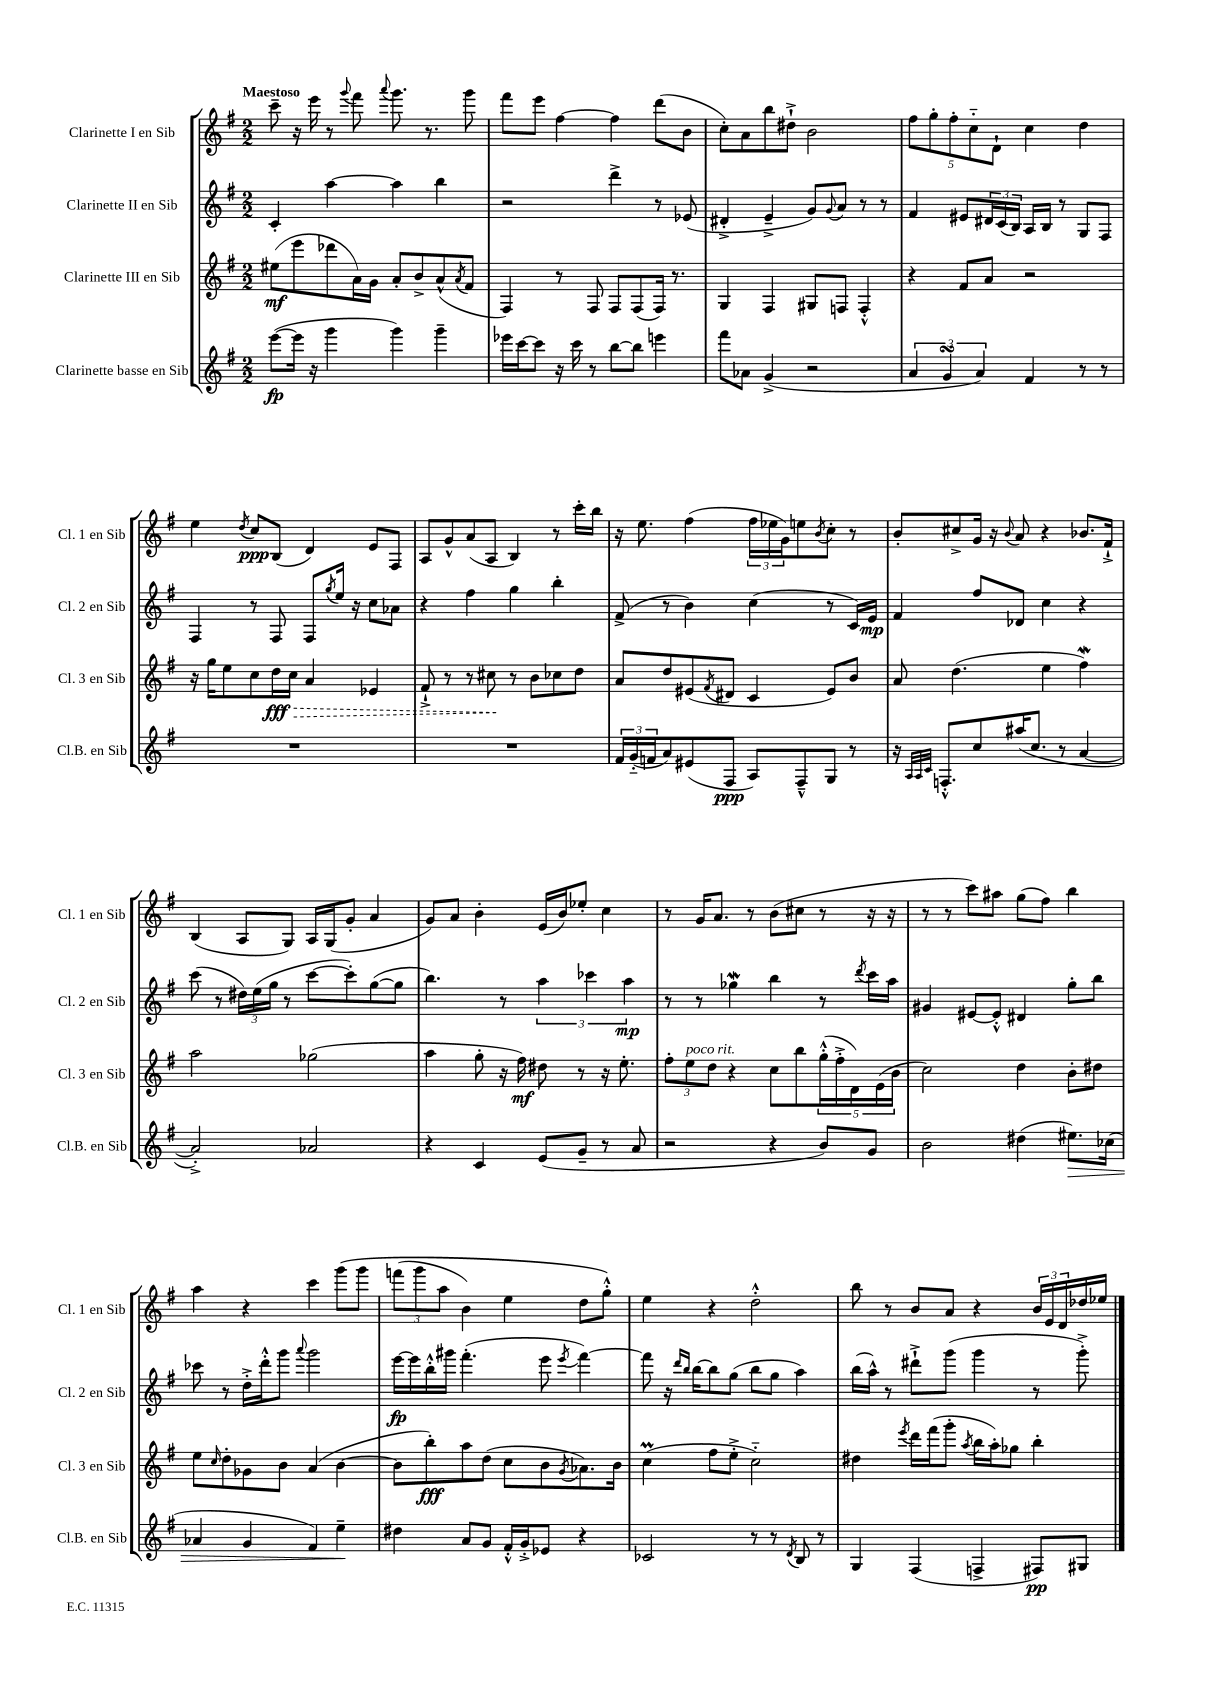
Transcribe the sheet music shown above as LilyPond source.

<<
\new StaffGroup <<
\new Staff = "s0" \with { instrumentName = "Clarinette I en Sib" shortInstrumentName = "Cl. 1 en Sib" } {
    \clef treble \key g \major \numericTimeSignature \time 2/2 \tempo "Maestoso"
    c'''8-- r16 e'''16 r8 \appoggiatura { g'''8 } fis'''8 \appoggiatura { a'''8 } g'''8. r8. g'''8 |
    fis'''8 e'''8 fis''4~ fis''4 d'''8( b'8 |
    c''8-.) a'8 b''8 dis''8-!-> b'2 |
    \tuplet 5/4 { fis''8 g''8-. fis''8-. c''8-_ d'8-! } c''4 d''4 |
    e''4 \acciaccatura { d''8 } c''8\ppp b8( d'4) e'8 fis8 |
    a8 g'8-^ a'8( a8 b4) r8 c'''16-. b''16 |
    r16 e''8. fis''4( \tuplet 3/2 { fis''16 ees''16 g'16) } e''8 \acciaccatura { b'8 } c''8-. r8 |
    b'8-. cis''8-> g'16 r16 \appoggiatura { b'8 } a'8 r4 bes'8. fis'16-!-> |
    b4( a8 g8) a16 g16( g'8-. a'4 |
    g'8) a'8 b'4-. e'16( b'16) ees''8-. c''4 |
    r8 g'16 a'8. r8 b'8( cis''8 r8 r16 r16 |
    r8 r8 c'''8) ais''8 g''8( fis''8) b''4 |
    a''4 r4 c'''4 g'''8\( g'''8 |
    \tuplet 3/2 { f'''8( g'''8 a''8 } b'4) e''4 d''8 g''8-.-^\) |
    e''4 r4 d''2-.-^ |
    b''8 r8 b'8 a'8 r4 \tuplet 3/2 { b'16 e'16 d'16 } des''16 ees''16 \bar "|." |
}
\new Staff = "s1" \with { instrumentName = "Clarinette II en Sib" shortInstrumentName = "Cl. 2 en Sib" } {
    \clef treble \key g \major \numericTimeSignature \time 2/2
    c'4-. a''4~ a''4 b''4 |
    r2 d'''4-> r8 ees'8( |
    dis'4-.-> e'4---> g'8) \appoggiatura { g'8 } a'8 r8 r8 |
    fis'4 eis'8 \tuplet 3/2 { dis'16 c'16( b16) } a16 b16 r8 g8 fis8 |
    fis4 r8 fis8 fis8 \acciaccatura { g''8 } e''16 r16 c''8 aes'8 |
    r4 fis''4 g''4 b''4-. |
    fis'8->( r8 b'4) c''4( r8 c'16) e'16\mp |
    fis'4 fis''8 des'8 c''4 r4 |
    c'''8( r8 \tuplet 3/2 { dis''16) e''16( g''16 } r8 c'''8~ c'''8-.) g''8~( g''8 |
    b''4.) r8 \tuplet 3/2 { a''4 ces'''4 a''4\mp } |
    r8 r8 ges''4\mordent b''4 r8 \acciaccatura { d'''8 } c'''16 a''16 |
    gis'4 eis'8~ eis'8-.-^ dis'4 g''8-. b''8 |
    ces'''8 r8 d''16-.-> d'''16-.-^ g'''8 \appoggiatura { a'''8 } g'''2 |
    e'''16~\fp e'''16 b''16-.-^ gis'''16 fis'''4.-.( e'''8 \acciaccatura { e'''8 } fis'''4~) |
    fis'''8 r16 \grace { d'''16 b''16 } b''16~ b''8 g''8( b''8 g''8 a''4) |
    b''16( a''16-^) r8 dis'''8-!-> g'''8( g'''4 r8 g'''8-.->) \bar "|." |
}
\new Staff = "s2" \with { instrumentName = "Clarinette III en Sib" shortInstrumentName = "Cl. 3 en Sib" } {
    \clef treble \key g \major \numericTimeSignature \time 2/2
    eis''8\mf( e'''8 des'''8 a'16) g'16 a'8-. b'8-> a'8-^( \acciaccatura { a'8 } fis'8 |
    fis4) r8 fis8 fis8 fis8( fis16) r8. |
    g4 fis4 gis8 f8 f4-.-^ |
    r4 fis'8 a'8 r2 |
    r16 g''16 e''8 c''8 \once \override Hairpin.style = #'dashed-line d''16\fff\> c''16 a'4 ees'4 |
    fis'8-!-> r8 r8 cis''8\! r8 b'8 ces''8 d''8 |
    a'8 d''8 eis'8( \acciaccatura { fis'8 } dis'8 c'4 eis'8) b'8 |
    a'8 d''4.( e''4 fis''4\mordent) |
    a''2 ges''2( |
    a''4 g''8-. r16 fis''16\mf) dis''8 r8 r16 e''8.-. |
    \tuplet 3/2 { fis''8-. e''8^\markup { \italic "poco rit." } d''8 } r4 c''8 b''8 \tuplet 5/4 { g''16-.-^( fis''16-.-> d'16) e'16( b'16 } |
    c''2) d''4 b'8-. dis''8 |
    e''8 \grace { c''16 } d''8-. ges'8 b'8 a'4( b'4~ |
    b'8 b''8-.\fff) a''8 d''8( c''8 b'8 \acciaccatura { g'8 } aes'8.) b'16 |
    c''4\prall( fis''8 e''8-.-> c''2-_) |
    dis''4 \acciaccatura { e'''8 } d'''16 fis'''16( g'''8-. \acciaccatura { a''8 } b''16 a''16-.) ges''8 b''4-. \bar "|." |
}
\new Staff = "s3" \with { instrumentName = "Clarinette basse en Sib" shortInstrumentName = "Cl.B. en Sib" } {
    \clef treble \key g \major \numericTimeSignature \time 2/2
    e'''8~\fp( e'''16 r16 g'''4 g'''4) g'''4-- |
    ees'''16 c'''16~ c'''8 r16 c'''16 r8 b''8~ b''8 e'''4 |
    fis'''8 aes'8 g'4->( r2 |
    \tuplet 3/2 { a'4 g'4\turn a'4) } fis'4 r8 r8 |
    R1 |
    R1 |
    \tuplet 3/2 { fis'16 g'16-_( f'16 } a'8) eis'8( fis8\ppp a8) fis8---^ g8 r8 |
    r16 \grace { a32 a32 c'32 } f8.-.-^ c''8 ais''16( c''8. r8 a'4~ |
    a'2-.->) aes'2 |
    r4 c'4 e'8( g'8-- r8 a'8 |
    r2 r4 b'8) g'8 |
    b'2 dis''4( eis''8.\>) ces''16( |
    aes'4 g'4 fis'4) e''4--\! |
    dis''4 a'8 g'8 fis'16-.-^ g'16-.-> ees'8 r4 |
    ces'2 r8 r8 \acciaccatura { d'8 } b8 r8 |
    g4 fis4( f4-> fis8\pp) gis8 \bar "|." |
}
>>
>>
\layout { \context { \Score \remove "Bar_number_engraver" } }
